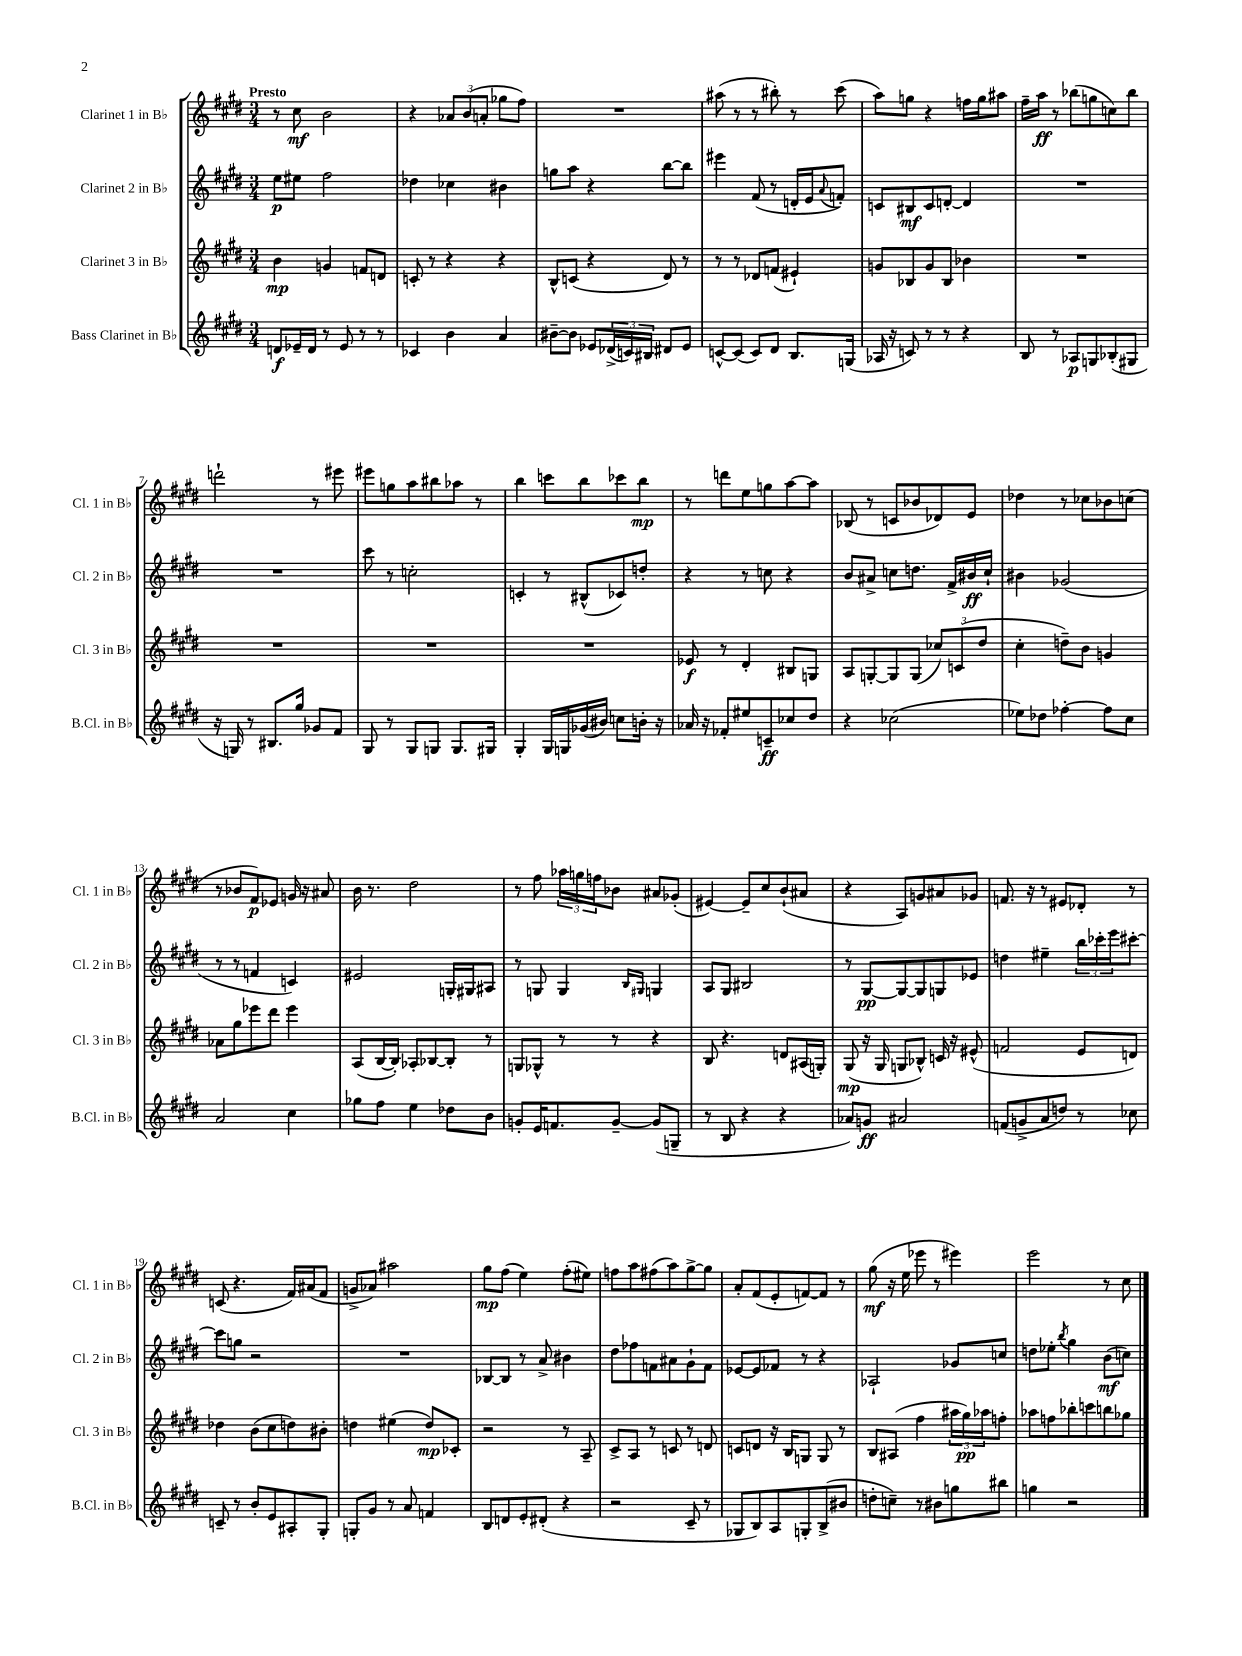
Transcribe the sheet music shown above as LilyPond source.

<<
\new StaffGroup <<
\new Staff = "s0" \with { instrumentName = "Clarinet 1 in Bb" shortInstrumentName = "Cl. 1 in Bb" } {
    \clef treble \key e \major \numericTimeSignature \time 3/4 \tempo "Presto"
    r8 cis''8\mf b'2 |
    r4 \tuplet 3/2 { aes'8 b'8( a'8-. } ges''8 fis''8) |
    R2. |
    ais''8( r8 r8 bis''8-.) r8 cis'''8( |
    a''8) g''8 r4 f''16 g''16 ais''8 |
    fis''16-- a''16\ff r8 bes''8( g''8 c''8) bes''8 |
    d'''2-! r8 eis'''8 |
    eis'''8 g''8 a''8 bis''8 aes''8 r8 |
    b''4 c'''8 b''8 ces'''8 b''8\mp |
    r8 d'''8 e''8 g''8 a''8~ a''8 |
    bes8( r8 c'8 bes'8 des'8) e'8 |
    des''4 r8 ces''8 bes'8 c''8( |
    r8 bes'8 fis'8\p) ees'8 g'16 r16 ais'8 |
    b'16 r8. dis''2 |
    r8 fis''8 \tuplet 3/2 { aes''16 g''16 f''16 } bes'8 ais'8 ges'8-.( |
    eis'4~) eis'8-- cis''8 b'8-!( ais'8 |
    r4 a8) g'8 ais'8 ges'8 |
    f'8. r16 r8 eis'8 des'8-. r8 |
    c'8( r4. fis'16) ais'16( fis'8 |
    g'8-> aes'8) ais''2 |
    gis''8\mp fis''8( e''4) fis''8-.( eis''8) |
    f''8 a''8 fis''8( a''8) gis''8~-> gis''8 |
    a'8-. fis'8( e'8-. f'8~) f'8 r8 |
    gis''8\mf( r16 e''16 ees'''8 r8 eis'''4) |
    e'''2 r8 cis''8 \bar "|." |
}
\new Staff = "s1" \with { instrumentName = "Clarinet 2 in Bb" shortInstrumentName = "Cl. 2 in Bb" } {
    \clef treble \key e \major \numericTimeSignature \time 3/4
    e''8\p eis''8 fis''2 |
    des''4 ces''4 bis'4 |
    g''8 a''8 r4 b''8~ b''8 |
    eis'''4 fis'8( r8 d'16-. e'16 \appoggiatura { a'8 } f'8-.) |
    c'8 bis8\mf c'8 d'8~-. d'4 |
    R2. |
    R2. |
    cis'''8 r8 c''2-. |
    c'4-. r8 bis8-^( ces'8) d''8-. |
    r4 r8 c''8 r4 |
    b'8 ais'8-> c''8 d''8. fis'16-> bis'16\ff c''16-! |
    bis'4 ges'2( |
    r8 r8 f'4 c'4) |
    eis'2 g16-. gis16 ais8 |
    r8 g8 g4 \grace { b16 gis16 } g4 |
    a8 gis8 bis2 |
    r8 gis8~\pp gis8~ gis8 g8 ees'8 |
    d''4 eis''4-- \tuplet 3/2 { b''16 ces'''16-. e'''16 } cis'''8~-. |
    cis'''8 g''8 r2 |
    R2. |
    bes8~ bes8 r8 a'8-> bis'4 |
    dis''8 fes''8 f'8 ais'8 gis'8-! f'8 |
    ees'8~ ees'8 fes'8 r8 r4 |
    aes2-! ges'8 c''8 |
    d''8 ees''8-. \acciaccatura { b''8 } gis''4 b'8\mf( c''8) \bar "|." |
}
\new Staff = "s2" \with { instrumentName = "Clarinet 3 in Bb" shortInstrumentName = "Cl. 3 in Bb" } {
    \clef treble \key e \major \numericTimeSignature \time 3/4
    b'4\mp g'4 f'8 d'8 |
    c'8-. r8 r4 r4 |
    b8-^ c'8( r4 dis'8) r8 |
    r8 r8 des'8 f'8( eis'4-!) |
    g'8 bes8 g'8 bes8 bes'4 |
    R2. |
    R2. |
    R2. |
    R2. |
    ees'8\f r8 dis'4-. bis8 g8 |
    a8 g8~-. g8 g8( \tuplet 3/2 { ces''8) c'8( dis''8 } |
    cis''4-. d''8--) b'8 g'4 |
    aes'8 gis''8 ees'''8 dis'''8 ees'''4 |
    a8( b16~ b16-.) aes8-. bes8~ bes8-. r8 |
    g8 ges8-^ r8 r8 r4 |
    b8 r4. d'8 ais16( g16-.) |
    gis8\mp( r16 gis16 g8 bes8-^) c'16 r16 eis'8-^( |
    f'2 e'8 d'8) |
    des''4 b'8( cis''8 d''8) bis'8-. |
    d''4 eis''4( d''8\mp) ces'8-. |
    r2 r8 a8-- |
    cis'8-> a8 r8 c'8 r8 d'8 |
    c'8 d'8 r16 b16 g8 g8 r8 |
    b8 ais8( fis''4 \tuplet 3/2 { ais''16 gis''16\pp) aes''16 } f''8-. |
    aes''8 f''8 bes''8-. c'''8 b''8 ges''8 \bar "|." |
}
\new Staff = "s3" \with { instrumentName = "Bass Clarinet in Bb" shortInstrumentName = "B.Cl. in Bb" } {
    \clef treble \key e \major \numericTimeSignature \time 3/4
    d'8\f ees'16-- d'16 r8 ees'8 r8 r8 |
    ces'4 b'4 a'4 |
    bis'8~-- bis'8 ees'8 \tuplet 3/2 { des'16->( c'16) bis16 } dis'8 ees'8 |
    c'8~-^ c'8( c'8) dis'8 b8. g16( |
    aes16 r16 c'8) r8 r8 r4 |
    b8 r8 aes8\p g8 bes8-.( gis8 |
    r16 g16) r8 bis8. gis''16 ges'8 fis'8 |
    gis8 r8 gis8 g8 g8. gis16 |
    gis4-. gis16 g16 ges'16( bis'16) c''8 b'16-. r16 |
    aes'16 r16 fes'8-. eis''8 c'8--\ff ces''8 dis''8 |
    r4 ces''2( |
    ees''8) des''8 fes''4~-. fes''8 cis''8 |
    a'2 cis''4 |
    ges''8 fis''8 e''4 des''8 b'8 |
    g'8-. e'16 f'8. g'8~-- g'8( g8-- |
    r8 b8 r4 r4 |
    aes'8) g'8\ff ais'2 |
    f'8( g'8-> a'8 d''8) r8 ces''8 |
    c'8-- r8 b'8-. e'8 ais8-. gis8-. |
    g8-. gis'8 r8 a'8 f'4 |
    b8 d'8 e'8-. dis'8-.( r4 |
    r2 cis'8-- r8 |
    ges8 b8) a8 g8-. b8->( bis'8 |
    d''8-. c''8--) r8 bis'8 g''8 bis''8 |
    g''4 r2 \bar "|." |
}
>>
>>
